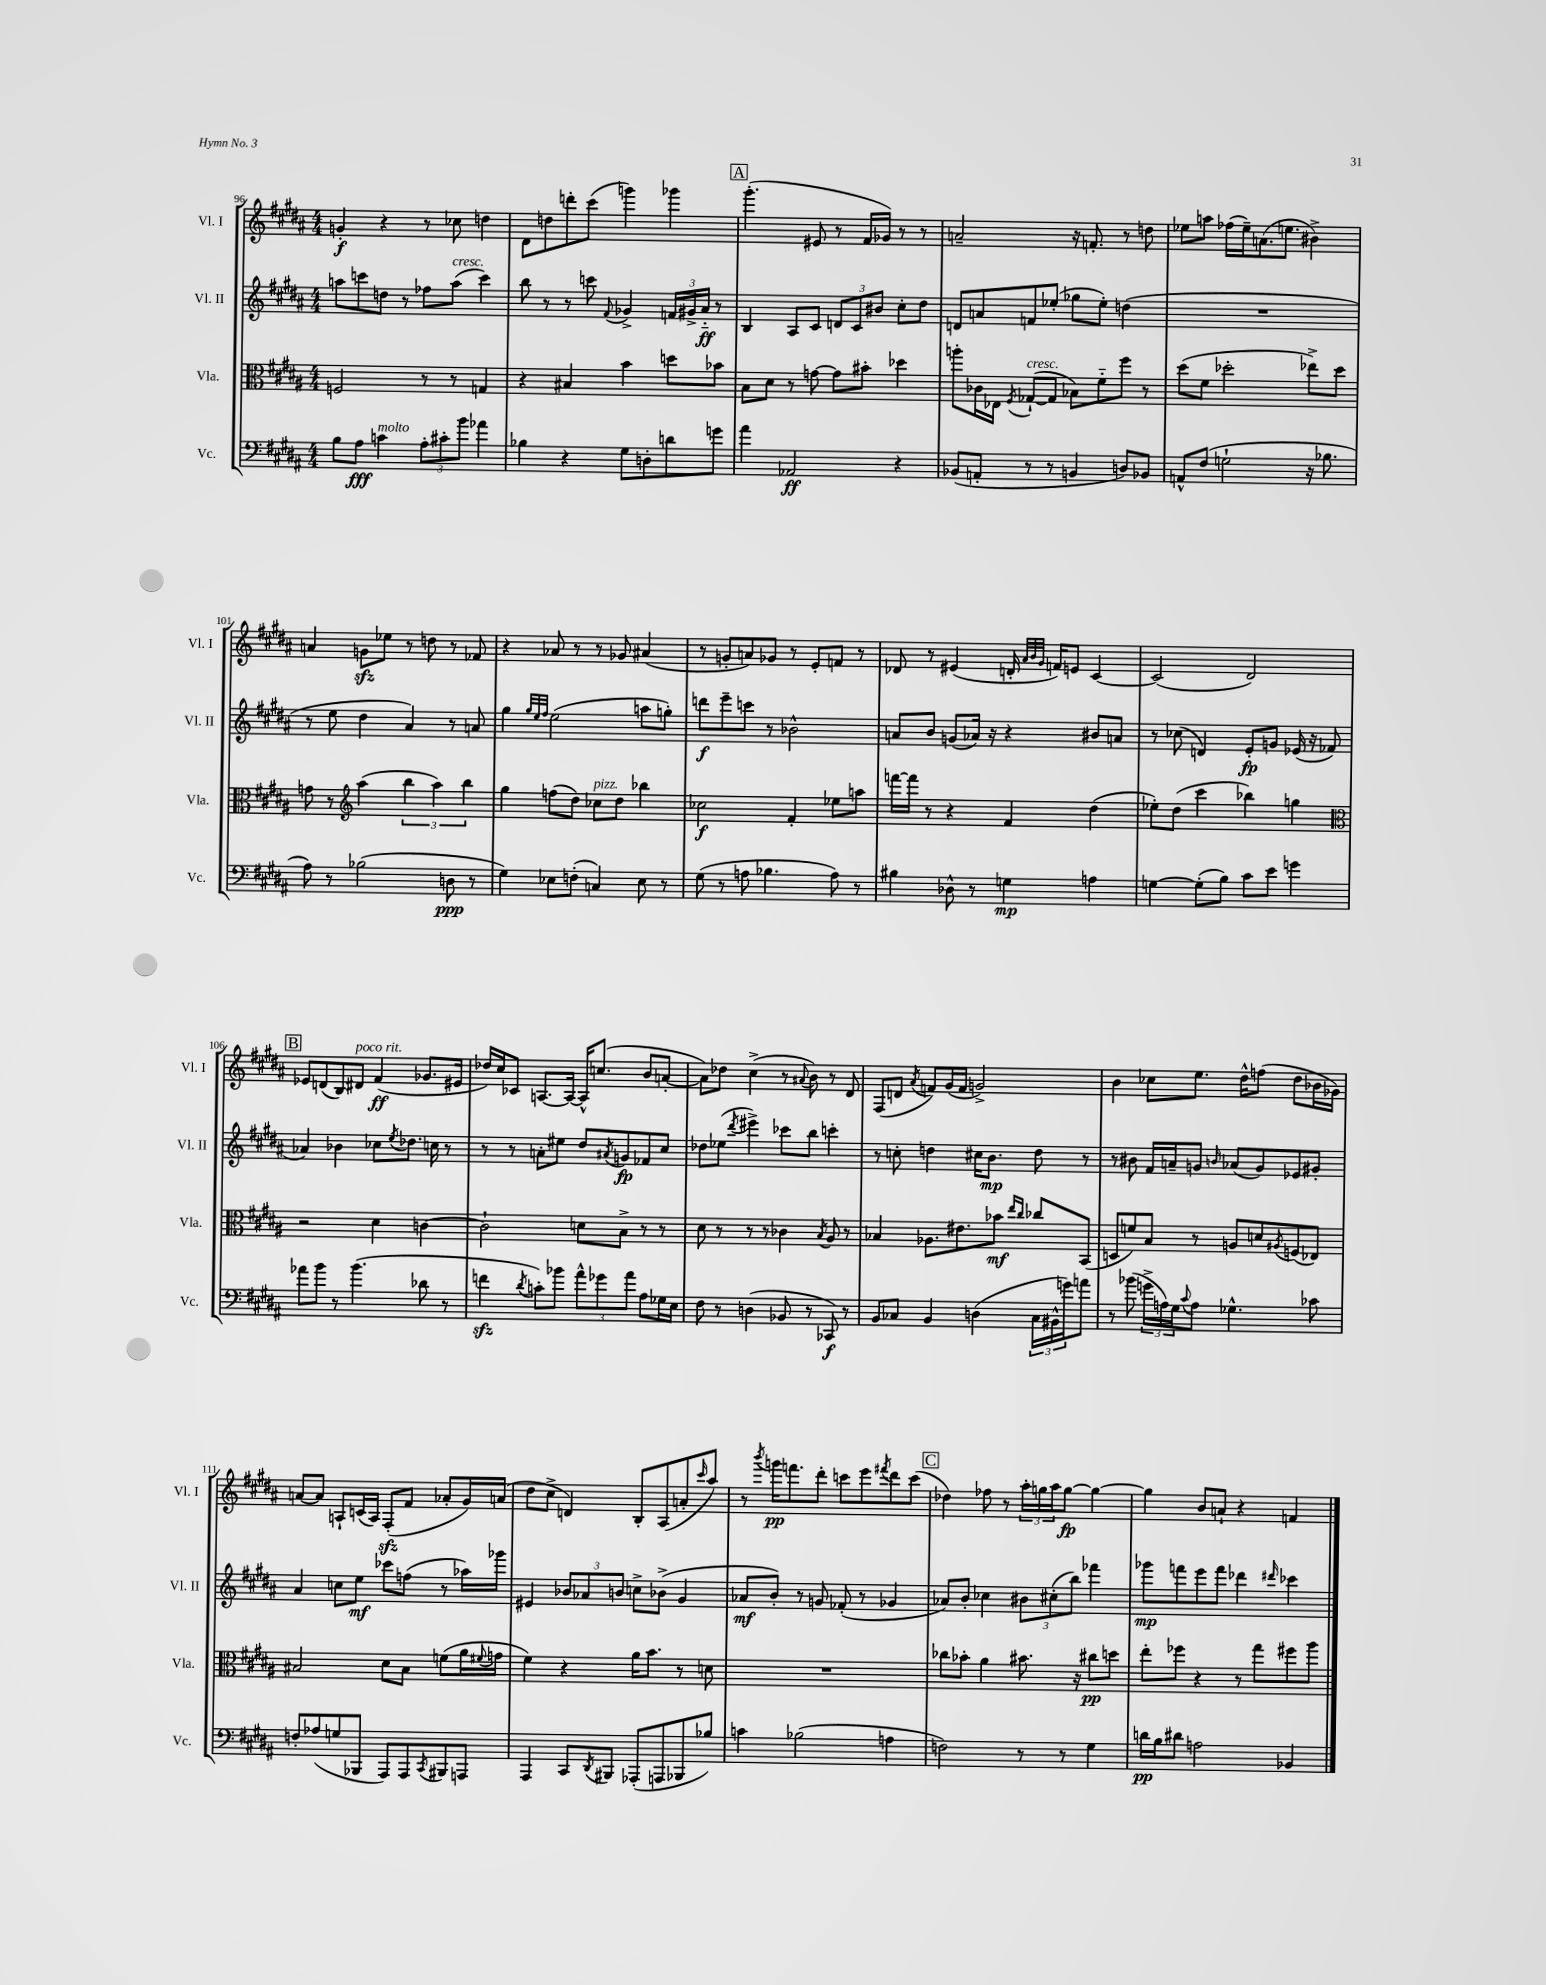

**kern	**kern	**kern	**kern
*staff4	*staff3	*staff2	*staff1
*clefF4	*clefC3	*clefG2	*clefG2
*k[f#c#g#d#a#]	*k[f#c#g#d#a#]	*k[f#c#g#d#a#]	*k[f#c#g#d#a#]
*M4/4	*M4/4	*M4/4	*M4/4
8B	2F	8aa	4g'
8A#	.	8ccc	.
4c	.	8dd	4r
.	.	8r	.
12A#'	8r	8ff-	8r
12c#'	.	.	.
.	8r	(8aa	8cc-
12b	.	.	.
4a-	4G	4ccc)	4dd
=	=	=	=
4B-	4r	8bb	8d#
.	.	8r	8dd
4r	4B#	8r	8ddd'
.	.	8ccc	(8ccc#
.	.	8qqf#	.
8G#	4b	4g-^	4ggg)
8D'	.	.	.
8d	8dd	24f	4ggg-
.	.	24g#^	.
.	.	24a#'~	.
8g	8b-	8r	.
=	=	=	=
4a#	8B	4B	(4.ggg#'
.	8d#	.	.
2AA-	8r	8A#	.
.	[8g	8c#	8e#
.	8g]	12d	8r
.	.	12c#	.
.	8b#'	.	16f#
.	.	12b#	.
.	.	.	16g-)
4r	4dd-	8cc#'	8r
.	.	8dd#	8r
=	=	=	=
(8BB-	8aa'	8d	2a~
8AA'	16c-	8a	.
.	16E-	.	.
.	8qF#	.	.
8r	([8G-`	8f	.
8r	8G-]	(8ee-'	.
4BB	8B-)	8gg-	16r
.	.	.	8.f'
.	8f#'~	8ee-')	.
8D)	8ff#	(4dd	8r
8BB-	8r	.	8dd
=	=	=	=
8AA^^	(8dd#	1r	8ee-
(8F#	8f#	.	8aa
2G`	2dd-'	.	(16ff-
.	.	.	16ee-~)
.	.	.	(8.a
.	.	.	8.ee
16r	8ee-^)	.	4b#^)
8.B-	.	.	.
.	8dd-	.	.
=	=	=	=
8A#)	8g	8r	4a
8r	8r	8ee	.
*	*clefG2	*	*
(2B-	(4aa#	4dd#	8g
.	.	.	8ee-
.	6bb	4a#)	8r
.	.	.	8dd
.	6aa#)	.	.
8D	.	8r	8r
.	6bb	.	.
8r	.	8a	8f-
=	=	=	=
4G#)	4gg#	4gg#	4r
.	.	32qqgg#	.
.	.	32qqee	.
.	.	32qqff#	.
8E-	(8ff	(2ee	8a-
(8F'	8dd#)	.	8r
4C)	8cc-	.	8r
.	8dd#	.	8g-
8E-	4bb-	8aa	(4a#
8r	.	8gg')	.
=	=	=	=
(8G#	2cc-	8ddd	8r
8r	.	8eee~	8g'
8A	.	8ccc	8a)
4.B-	.	8r	8g-
.	4f#'	2b-^^	8r
.	.	.	8e'
8A)	8ee-	.	8f
8r	8aa	.	8r
=	=	=	=
4B#	[16fff	8a	8d-
.	16fff]	.	.
.	8r	8b	8r
8D-^^	4r	(8g	(4e#
8r	.	16a-)	.
.	.	16r	.
4G	4f#	4r	16d'
.	.	.	32qqa#
.	.	.	32qqb
.	.	.	32qqg#
.	.	.	16f)
.	.	.	8e
4A	(4dd#	8b#	[4c#
.	.	8a	.
=	=	=	=
[4G	8ee-')	8r	(2c#]
.	(8dd#	(8cc-	.
(8G']	4ccc#	4d)	.
8B)	.	.	.
8c#	4bb-)	8e'	2d#)
8e	.	8g	.
4g	4gg	(16e-	.
.	.	16r	.
.	.	8f-	.
=	=	=	=
*	*clefC3	*	*
8a-	2r	4a-)	8e-
8b	.	.	(8d
8r	.	4b-	8B)
(4.b	.	.	8d#
.	4d#	8cc-	(4f#
.	.	8qee	.
.	.	8.dd-	.
8d-	[4c	.	8.g-
.	.	16cc	.
8r	.	8r	.
.	.	.	16e#
=	=	=	=
4f	2c`]	8r	16dd-)
.	.	.	16cc#
.	.	8r	8c-
8qd#	.	.	.
8c')	.	8a'	[8.A
8b-	.	8ee#	.
.	.	.	16A_
12a#^^	8d	8dd#	16A^^]
.	.	.	(8.cc
12g-	.	.	.
.	.	8qa#	.
.	8B^	8g	.
12a#	.	.	.
8A#	8r	8f-	8b
16G-	8r	8cc#	[8a'
16E	.	.	.
=	=	=	=
8F#	8d#	8dd-	8a])
8r	8r	(8ee-	8dd-
.	.	8qddd#	.
(4D	8r	4eee#^)	(4cc#^
.	8r	.	.
8BB-	4c-	8ccc-	8r
.	.	.	8qqa#
8r	.	8bb	8b)
.	8qB	.	.
8CC-)	8A#	4ccc'	8r
8r	8r	.	8d#
=	=	=	=
8BB	4B-	8r	(8F#
8C-	.	8cc'	8d
.	.	.	8qa#
4BB	8.A-	4dd	8f)
.	.	.	(16g#
.	8.e#	.	16f
(4D	.	16cc#	2g^)
.	.	8.b	.
.	8b-	.	.
.	16qqee	.	.
.	16qqcc#	.	.
24C-	8cc-	8dd	.
24BB#^^	.	.	.
24g)	.	.	.
8a	(8BB	8r	.
=	=	=	=
8r	8D	8r	4b
(8b-	8f)	8b#	.
24g^	8B	16f#	8cc-
24A)	.	.	.
.	.	16a~	.
24G#	.	.	.
8qqc#	.	.	.
8A	8r	8g	8.ee
.	.	16qqb	.
4.G-^^	8A	(8a-	.
.	.	.	16dd#^^
.	8d	8g)	(8ff
.	8qA#	.	.
.	(8F	8e-	8dd#
8c-	8E-)	8g#'	16b-
.	.	.	16g-)
=	=	=	=
8F'	2B#	4a#	[8a
(8A-	.	.	8a]
8G	.	8cc	8A`
8BBB-	.	8ee	(16c
.	.	.	16A)
8AAA#)	8d#	8ccc-	(8F#'
8AAA#	8B#	(8ff	8f#
8qCC#	.	.	.
8BBB#	(8f	8r	8a-'
8AAA	16a#	16aa-)	16g#)
.	8qqf#	.	.
.	16g	16ggg-	(16a
=	=	=	=
4AAA#	4f#)	4e#	8dd#
.	.	.	8cc#^
8CC#	4r	12b-	4d)
.	.	12a-	.
8qDD#	.	.	.
8BBB#	.	.	.
.	.	12b	.
(8AAA-'	16a#	8cc^	8B'
.	8.b	.	.
8AAA	.	(8b-^	(8A#
8BBB-	8r	4g#	8a'
.	.	.	16qqccc#
8B-)	8d	.	8aa#)
=	=	=	=
4c	1r	8a-	8r
.	.	.	8qbbb
.	.	8b')	16ggg
.	.	.	8.fff
(2B-	.	8r	.
.	.	8g	8ddd#'
.	.	(8f-'	8ccc
.	.	8r	8eee
.	.	.	8qfff#
4A	.	4g-	8ddd#
.	.	.	(8ccc
=	=	=	=
2F)	8cc-	8a-)	4dd-)
.	8b-'	8b'	.
.	4a#	4cc-	8ff-
.	.	.	8r
8r	8.b#	12b#	24aa#'
.	.	.	24gg
.	.	(12cc#'	24aa#
8r	.	.	[8gg
.	.	12bb)	.
.	16r	.	.
4G#	8cc#	4fff-	4gg_
.	8dd	.	.
=	=	=	=
16d	8ee'	8ggg-	4gg]
16B	.	.	.
8d#	8ff-	8fff	.
2A	4r	8eee	8b
.	.	8fff	8a`
.	8r	4ddd-	4r
.	8gg#	.	.
.	.	16qqddd#	.
4BB-	8ff#	4ccc-	4f
.	8aa#	.	.
==	==	==	==
*-	*-	*-	*-
